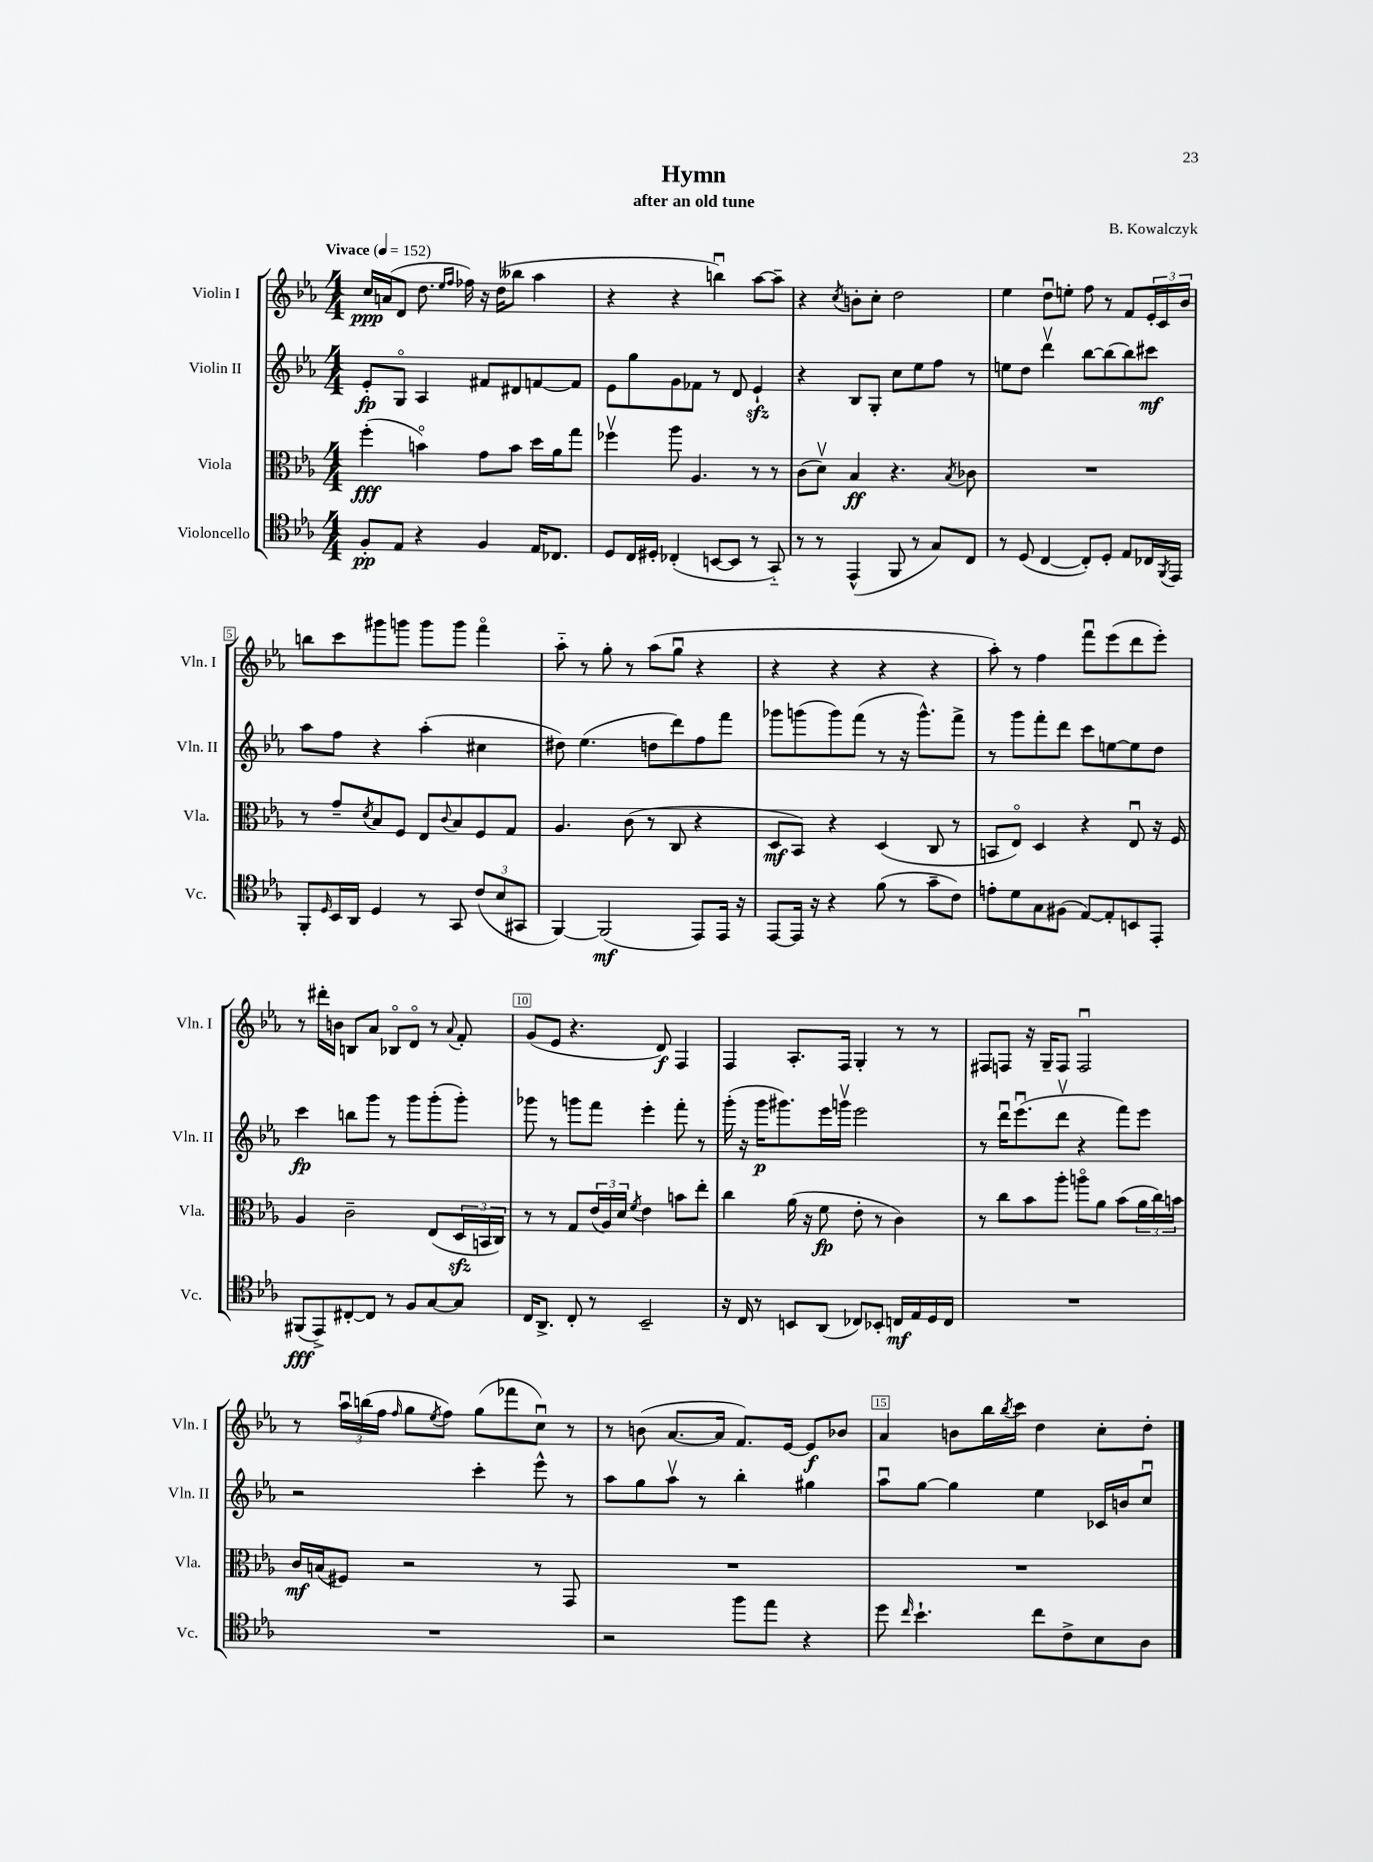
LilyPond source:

\header { title = "Hymn" composer = "B. Kowalczyk" subtitle = "after an old tune" }
<<
\new StaffGroup <<
\new Staff = "s0" \with { instrumentName = "Violin I" shortInstrumentName = "Vln. I" } {
    \clef treble \key ees \major \numericTimeSignature \time 4/4 \tempo "Vivace" 4 = 152
    c''16\ppp a'16( d'8 d''8. \grace { ees''16 f''16 } fes''16) r16 d''16( beses''8 aes''4 |
    r4 r4 b''4\downbow) aes''8~ aes''8-- |
    r4 \acciaccatura { c''8 } b'8-. c''8-. d''2 |
    ees''4 d''8\downbow e''8-. f''8 r8 f'8 \tuplet 3/2 { ees'16-. c'16 bes'16 } |
    b''8 c'''8 gis'''8 g'''8 g'''8 g'''8 f'''4\flageolet |
    aes''8-_ r8 g''8-. r8 aes''8( g''8\downbow r4 |
    r4 r4 r4 r4 |
    aes''8-.) r8 f''4 f'''8\downbow ees'''8( d'''8 ees'''8-.) |
    r8 dis'''16-. b'16 b8 aes'8 bes8\flageolet d'8\flageolet r8 \appoggiatura { aes'8 } f'8-. |
    g'8( ees'8 r4. d'8\f) f4 |
    f4 aes8.-. f16 g4-. r8 r8 |
    fis8 f8 r16 g16-- f8 f2\downbow |
    r8 \tuplet 3/2 { aes''16\downbow b''16( f''16 } \grace { f''16 } g''8 \acciaccatura { ees''8 } f''8) g''8( fes'''8 c''8\downbow) r8 |
    r8 b'8( aes'8.~ aes'16 f'8.) ees'16~ ees'8\f bes'8 |
    aes'4 b'8 bes''16 \acciaccatura { bes''8 } c'''16 d''4 c''8-. d''8-. \bar "|." |
}
\new Staff = "s1" \with { instrumentName = "Violin II" shortInstrumentName = "Vln. II" } {
    \clef treble \key ees \major \numericTimeSignature \time 4/4
    ees'8-.\fp g8\flageolet aes4 fis'8 dis'8 f'8~ f'8 |
    ees'8 g''8 g'8 fes'8 r8 d'8 ees'4-!\sfz |
    r4 bes8 g8-. c''8 ees''8 f''8 r8 |
    e''8 d''8 d'''4\upbow bes''8~ bes''8( bes''8) cis'''8\mf |
    aes''8 f''8 r4 aes''4-.( cis''4 |
    dis''8) ees''4.( d''8 d'''8) f''8 f'''8 |
    ges'''8 g'''8( g'''8) f'''8( r8 r16 g'''8.-^) f'''8-> |
    r8 g'''8 f'''8-. d'''8 c'''8 e''8~ e''8 d''8 |
    c'''4\fp b''8 g'''8 r8 g'''8 g'''8-.( g'''8-.) |
    ges'''8 r8 g'''8 f'''8 ees'''4-. f'''8-. r8 |
    g'''16-.( r16 g'''16\p gis'''8.) ees'''16 g'''16\upbow ees'''2 |
    r8 d'''16\downbow ees'''8.\downbow( d'''8\upbow r4 f'''8) ees'''8 |
    r2 c'''4-. ees'''8-^ r8 |
    aes''8 g''8 aes''8\upbow r8 bes''4-. gis''4 |
    aes''8\downbow g''8~ g''4 ees''4 ces'16 b'16 c''8\downbow \bar "|." |
}
\new Staff = "s2" \with { instrumentName = "Viola" shortInstrumentName = "Vla." } {
    \clef alto \key ees \major \numericTimeSignature \time 4/4
    f''4-.\fff( b'4\flageolet) g'8 b'8 d''16 aes'16 g''8 |
    fes''4\upbow aes''8 aes4. r8 r8 |
    c'8( d'8\upbow) bes4\ff r4. \acciaccatura { bes8 } ces'8 |
    R1 |
    r8 g'8-- \acciaccatura { d'8 } bes8 f8 ees8 \appoggiatura { c'8 } bes8 f8 g8 |
    aes4. c'8( r8 c8 r4 |
    d8\mf bes,8) r4 d4( c8 r8 |
    b,8 ees8\flageolet) d4 r4 ees8\downbow r16 f16 |
    aes4 c'2-- ees8( \tuplet 3/2 { d16\sfz b,16 c16) } |
    r8 r8 g8 \tuplet 3/2 { ees'16( aes16) d'16 } \acciaccatura { f'8 } ees'4 b'8 ees''8-. |
    c''4 aes'16( r16 f'8\fp ees'8-. r8 c'4) |
    r8 c''8 bes'8 aes''8-. a''8\flageolet aes'8 bes'8( \tuplet 3/2 { aes'16 c''16) b'16 } |
    c'16\mf b16( fis8) r2 r8 g,8 |
    R1 |
    R1 \bar "|." |
}
\new Staff = "s3" \with { instrumentName = "Violoncello" shortInstrumentName = "Vc." } {
    \clef tenor \key ees \major \numericTimeSignature \time 4/4
    f8-.\pp ees8 r4 f4 ees16 ces8. |
    d8 c16 dis16-. ces4-.( b,8~ b,8 r8 g,8-_) |
    r8 r8 ees,4-^( f,8 r8 g8) c8 |
    r8 d8( c4~ c8-.) d8-. ees8 ces16 \acciaccatura { f,8 } ees,16 |
    f,8-. \grace { d16 } bes,16 aes,16 d4 r8 g,8 \tuplet 3/2 { c'8( bes8 gis,8 } |
    f,4~) f,2\mf( ees,8) ees,16 r16 |
    ees,8~ ees,16 r16 r4 f'8( r8 g'8-- c'8) |
    e'8-. d'8 g8 fis8( ees8~) ees8-. b,8 ees,8-. |
    fis,8\fff( ees,8->) cis8~-. cis8 r8 f8 g8~ g8 |
    c16 aes,8.-> c8-. r8 bes,2-- |
    r16 c16 r8 b,8 aes,8( ces8) bes,8-. c16\mf ees16 d16 c16 |
    R1 |
    R1 |
    r2 f''8 ees''8 r4 |
    d''8 \grace { c''16 } bes'4.-! c''8 c'8-> bes8 aes8 \bar "|." |
}
>>
>>
\layout { \context { \Score \override BarNumber.break-visibility = ##(#f #t #t) barNumberVisibility = #(every-nth-bar-number-visible 5) \override BarNumber.stencil = #(make-stencil-boxer 0.1 0.3 ly:text-interface::print) } }
